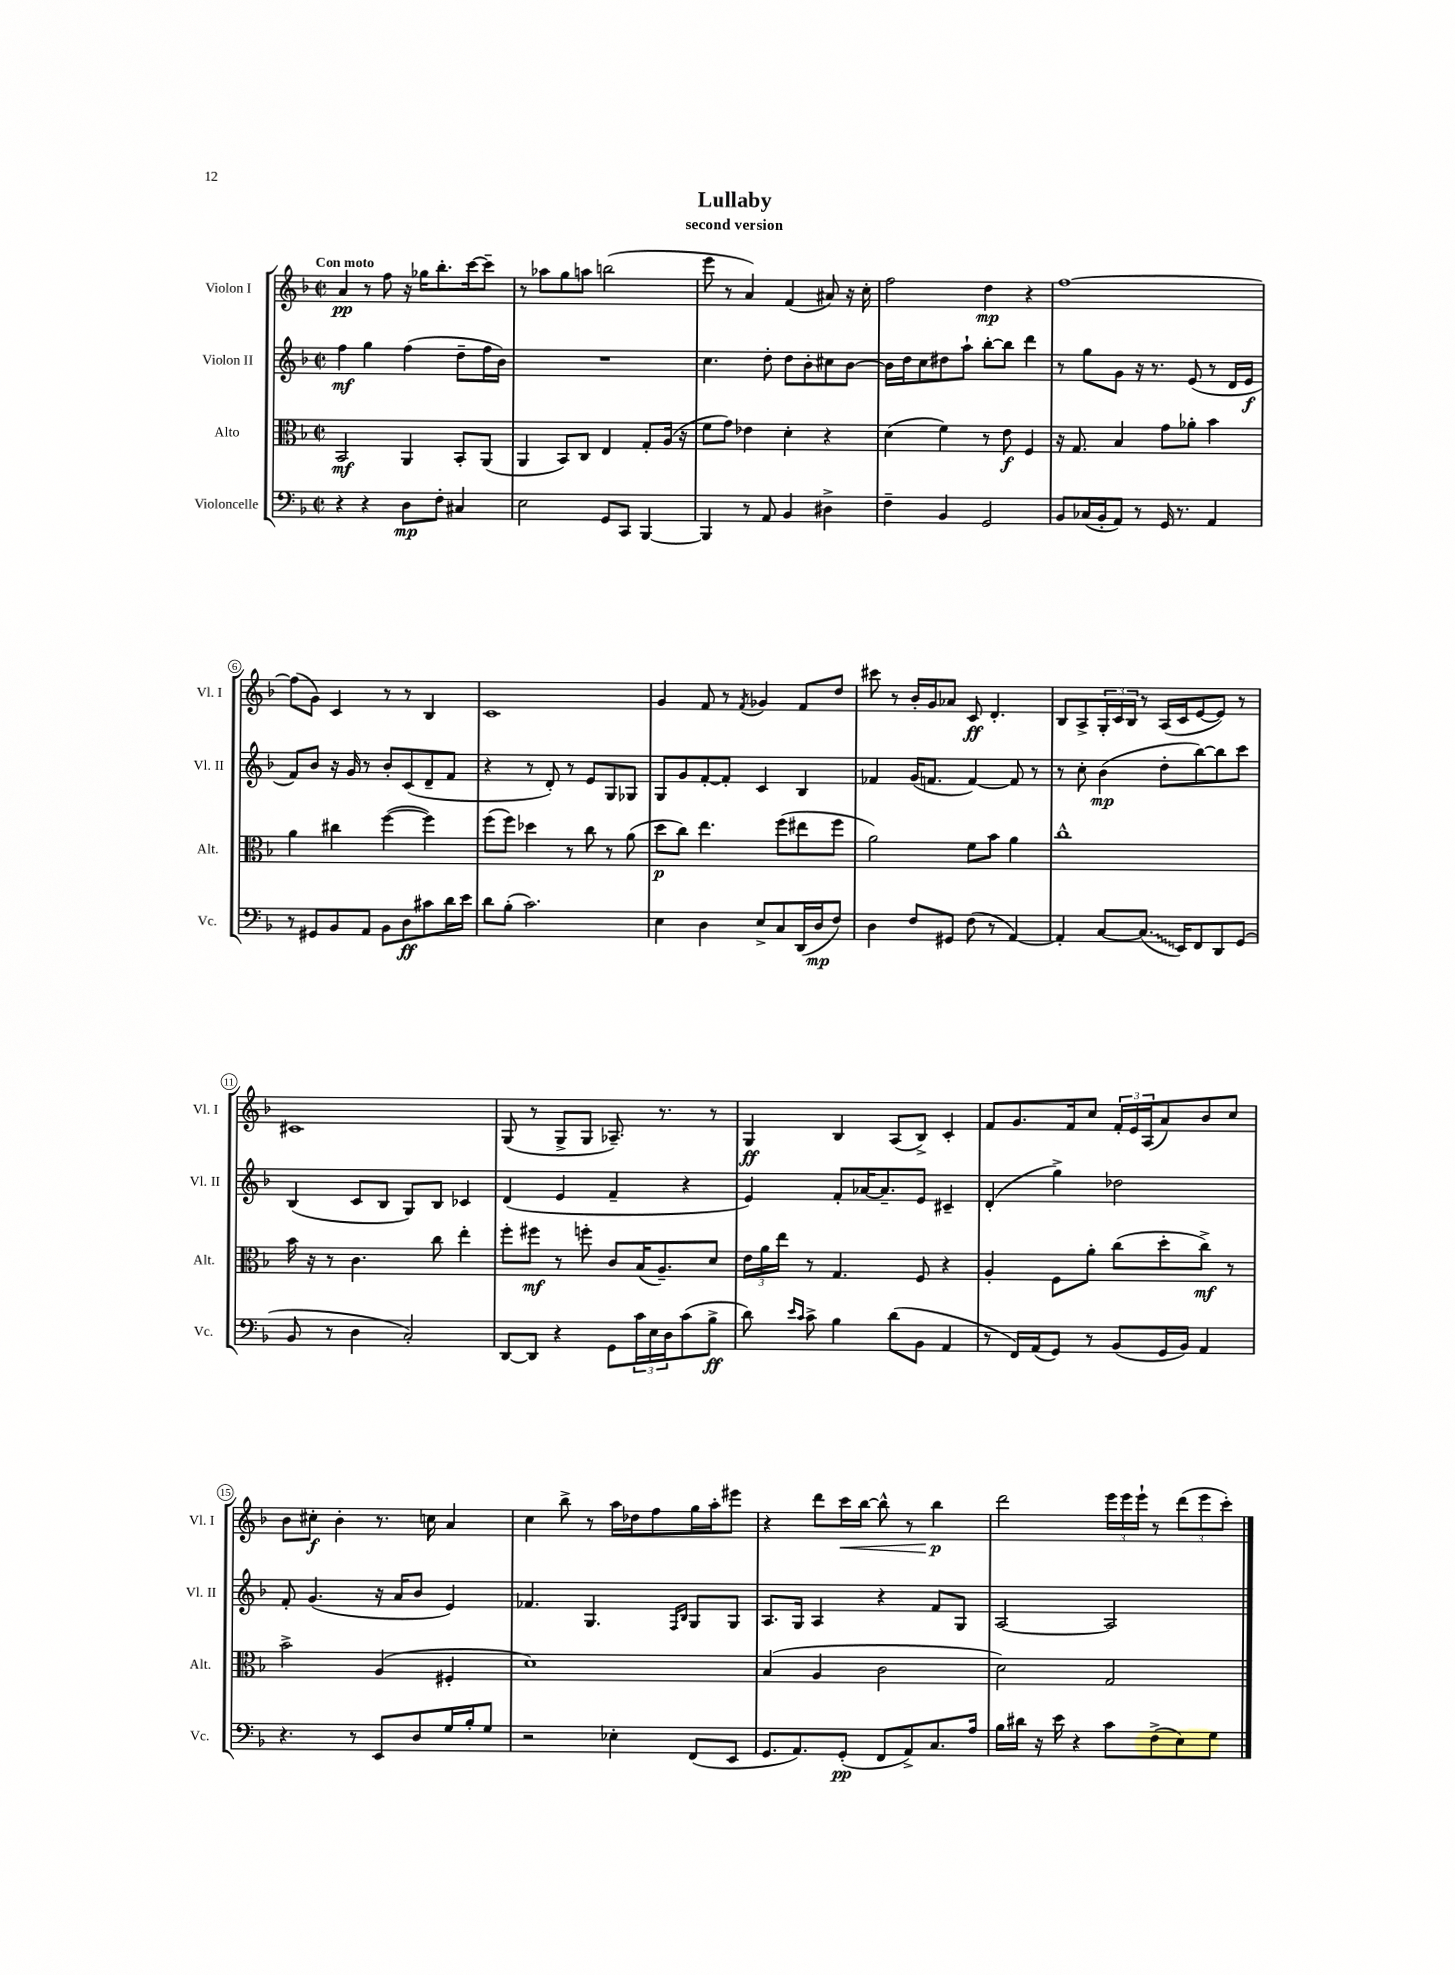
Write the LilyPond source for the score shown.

\header { title = "Lullaby" subtitle = "second version" }
<<
\new StaffGroup <<
\new Staff = "s0" \with { instrumentName = "Violon I" shortInstrumentName = "Vl. I" } {
    \clef treble \key f \major \defaultTimeSignature \time 2/2 \tempo "Con moto"
    a'4\pp r8 f''8 r16 ges''16 bes''8.-. c'''16~ c'''8-- |
    r8 aes''8 g''8 a''8 b''2( |
    e'''8 r8 a'4) f'4( ais'8) r16 c''16-. |
    f''2 d''4\mp r4 |
    f''1~ |
    f''8( g'8) c'4 r8 r8 bes4 |
    c'1 |
    g'4 f'8 r8 \acciaccatura { f'8 } ges'4 f'8 d''8 |
    cis'''8 r8 bes'16-. g'16 aes'8 c'8\ff d'4.-. |
    bes8 a8-> \tuplet 3/2 { g16-. c'16 bes16 } r8 a16( c'16 e'8~ e'8) r8 |
    cis'1 |
    g8( r8 g8-> g8 aes8.--) r8. r8 |
    g4\ff bes4 a8( bes8->) c'4-. |
    f'8 g'8. f'16 c''8 \tuplet 3/2 { f'16-. e'16 a16( } a'8) bes'8 c''8 |
    bes'8 cis''8-.\f bes'4-. r8. c''16 a'4 |
    c''4 bes''8-> r8 a''16 des''16 f''8 g''16 a''16-. eis'''8 |
    r4 d'''8 c'''16\< bes''16~ bes''8-^ r8 bes''4\p\! |
    d'''2 \tuplet 3/2 { e'''16 e'''16 e'''16-! } r8 \tuplet 3/2 { d'''8( e'''8 c'''8-.) } \bar "|." |
}
\new Staff = "s1" \with { instrumentName = "Violon II" shortInstrumentName = "Vl. II" } {
    \clef treble \key f \major \defaultTimeSignature \time 2/2
    f''4\mf g''4 f''4( d''8-- f''16 bes'16) |
    R1 |
    c''4. d''8-. d''8 bes'8-. cis''8 bes'8~ |
    bes'16 d''16 c''8 dis''8 a''8-! bes''8~-. bes''8 d'''4 |
    r8 g''8 g'8 r16 r8. e'8( r8 d'16 e'16\f |
    f'8) bes'8 r16 g'16 r8 bes'8-. c'8( d'8-- f'8 |
    r4 r8 d'8-.) r8 e'8 g8 ges8 |
    g8 g'8 f'8~-. f'8-. c'4 bes4 |
    fes'4 g'16( f'8. f'4~) f'8 r8 |
    r8 c''8-. bes'4\mp( d''8-. bes''8~) bes''8 c'''8 |
    bes4( c'8 bes8 g8) bes8 ces'4 |
    d'4( e'4 f'4-- r4 |
    e'4) f'8-. aes'16~ aes'8.-- e'8 cis'4-- |
    d'4-.( g''4->) des''2 |
    f'8-. g'4.( r16 a'16 bes'8 e'4) |
    fes'4. g4. \grace { f16 bes16 } g8 g8 |
    a8. g16 a4 r4 f'8 g8 |
    a2~ a2 \bar "|." |
}
\new Staff = "s2" \with { instrumentName = "Alto" shortInstrumentName = "Alt." } {
    \clef alto \key f \major \defaultTimeSignature \time 2/2
    bes,2\mf a,4 bes,8-. a,8( |
    a,4 bes,8) c8 e4 g8-. a16( r16 |
    f'8 g'8) ees'4 d'4-. r4 |
    d'4( f'4) r8 e'8\f f4 |
    r16 g8. bes4 g'8 aes'8-. bes'4 |
    a'4 cis''4 f''4~( f''4) |
    f''8( f''8) des''4 r8 c''8 r8 a'8( |
    d''8\p c''8) e''4. f''8( eis''8 f''8 |
    a'2) f'8 bes'8 a'4 |
    c''1-^ |
    bes'16 r16 r8 c'4. c''8 e''4-. |
    f''8-. fis''8\mf r8 f''8-. c'8 bes16( a8.--) d'8 |
    \tuplet 3/2 { e'16 a'16 e''16 } r8 g4. f8 r4 |
    a4-. f8 a'8-. c''8( d''8-. c''8->\mf) r8 |
    bes'2-> a4( fis4-. |
    d'1) |
    bes4( a4 c'2 |
    d'2) g2 \bar "|." |
}
\new Staff = "s3" \with { instrumentName = "Violoncelle" shortInstrumentName = "Vc." } {
    \clef bass \key f \major \defaultTimeSignature \time 2/2
    r4 r4 d8\mp f8-. cis4 |
    e2 g,8 c,8 bes,,4~ |
    bes,,4 r8 a,8 bes,4 dis4-> |
    f4-- bes,4 g,2 |
    bes,8 ces16( bes,16-. a,8) r8 g,16 r8. a,4 |
    r8 gis,8 bes,8 a,8 bes,8 d8\ff cis'8 d'16 e'16 |
    d'8 bes8-.( c'2.) |
    e4 d4 e8-> c8 d,16( d16\mp f8) |
    d4 f8 gis,8 f8( r8 a,4~) |
    a,4-. c8~ \once \override Glissando.style = #'zigzag c8.\glissando( e,16) f,8 d,8 g,8( |
    bes,8 r8 d4 c2-.) |
    d,8~ d,8 r4 g,8 \tuplet 3/2 { c'16 e16 d16 } c'8( bes8->\ff |
    d'8) \grace { e'16 c'16 } c'8-> bes4 d'8( bes,8 a,4 |
    r8 f,16) a,16( g,8) r8 bes,8( g,16 bes,16) a,4 |
    r4. r8 e,8 d8 g16 bes16-. g8 |
    r2 ees4-. f,8( e,8 |
    g,8. a,8.) g,8-.\pp( f,8 a,8->) c8. a16 |
    bes16 dis'16 r16 e'16 r4 c'8 f8->( e8) g8 \bar "|." |
}
>>
>>
\layout { \context { \Score \override BarNumber.stencil = #(make-stencil-circler 0.1 0.3 ly:text-interface::print) } }
